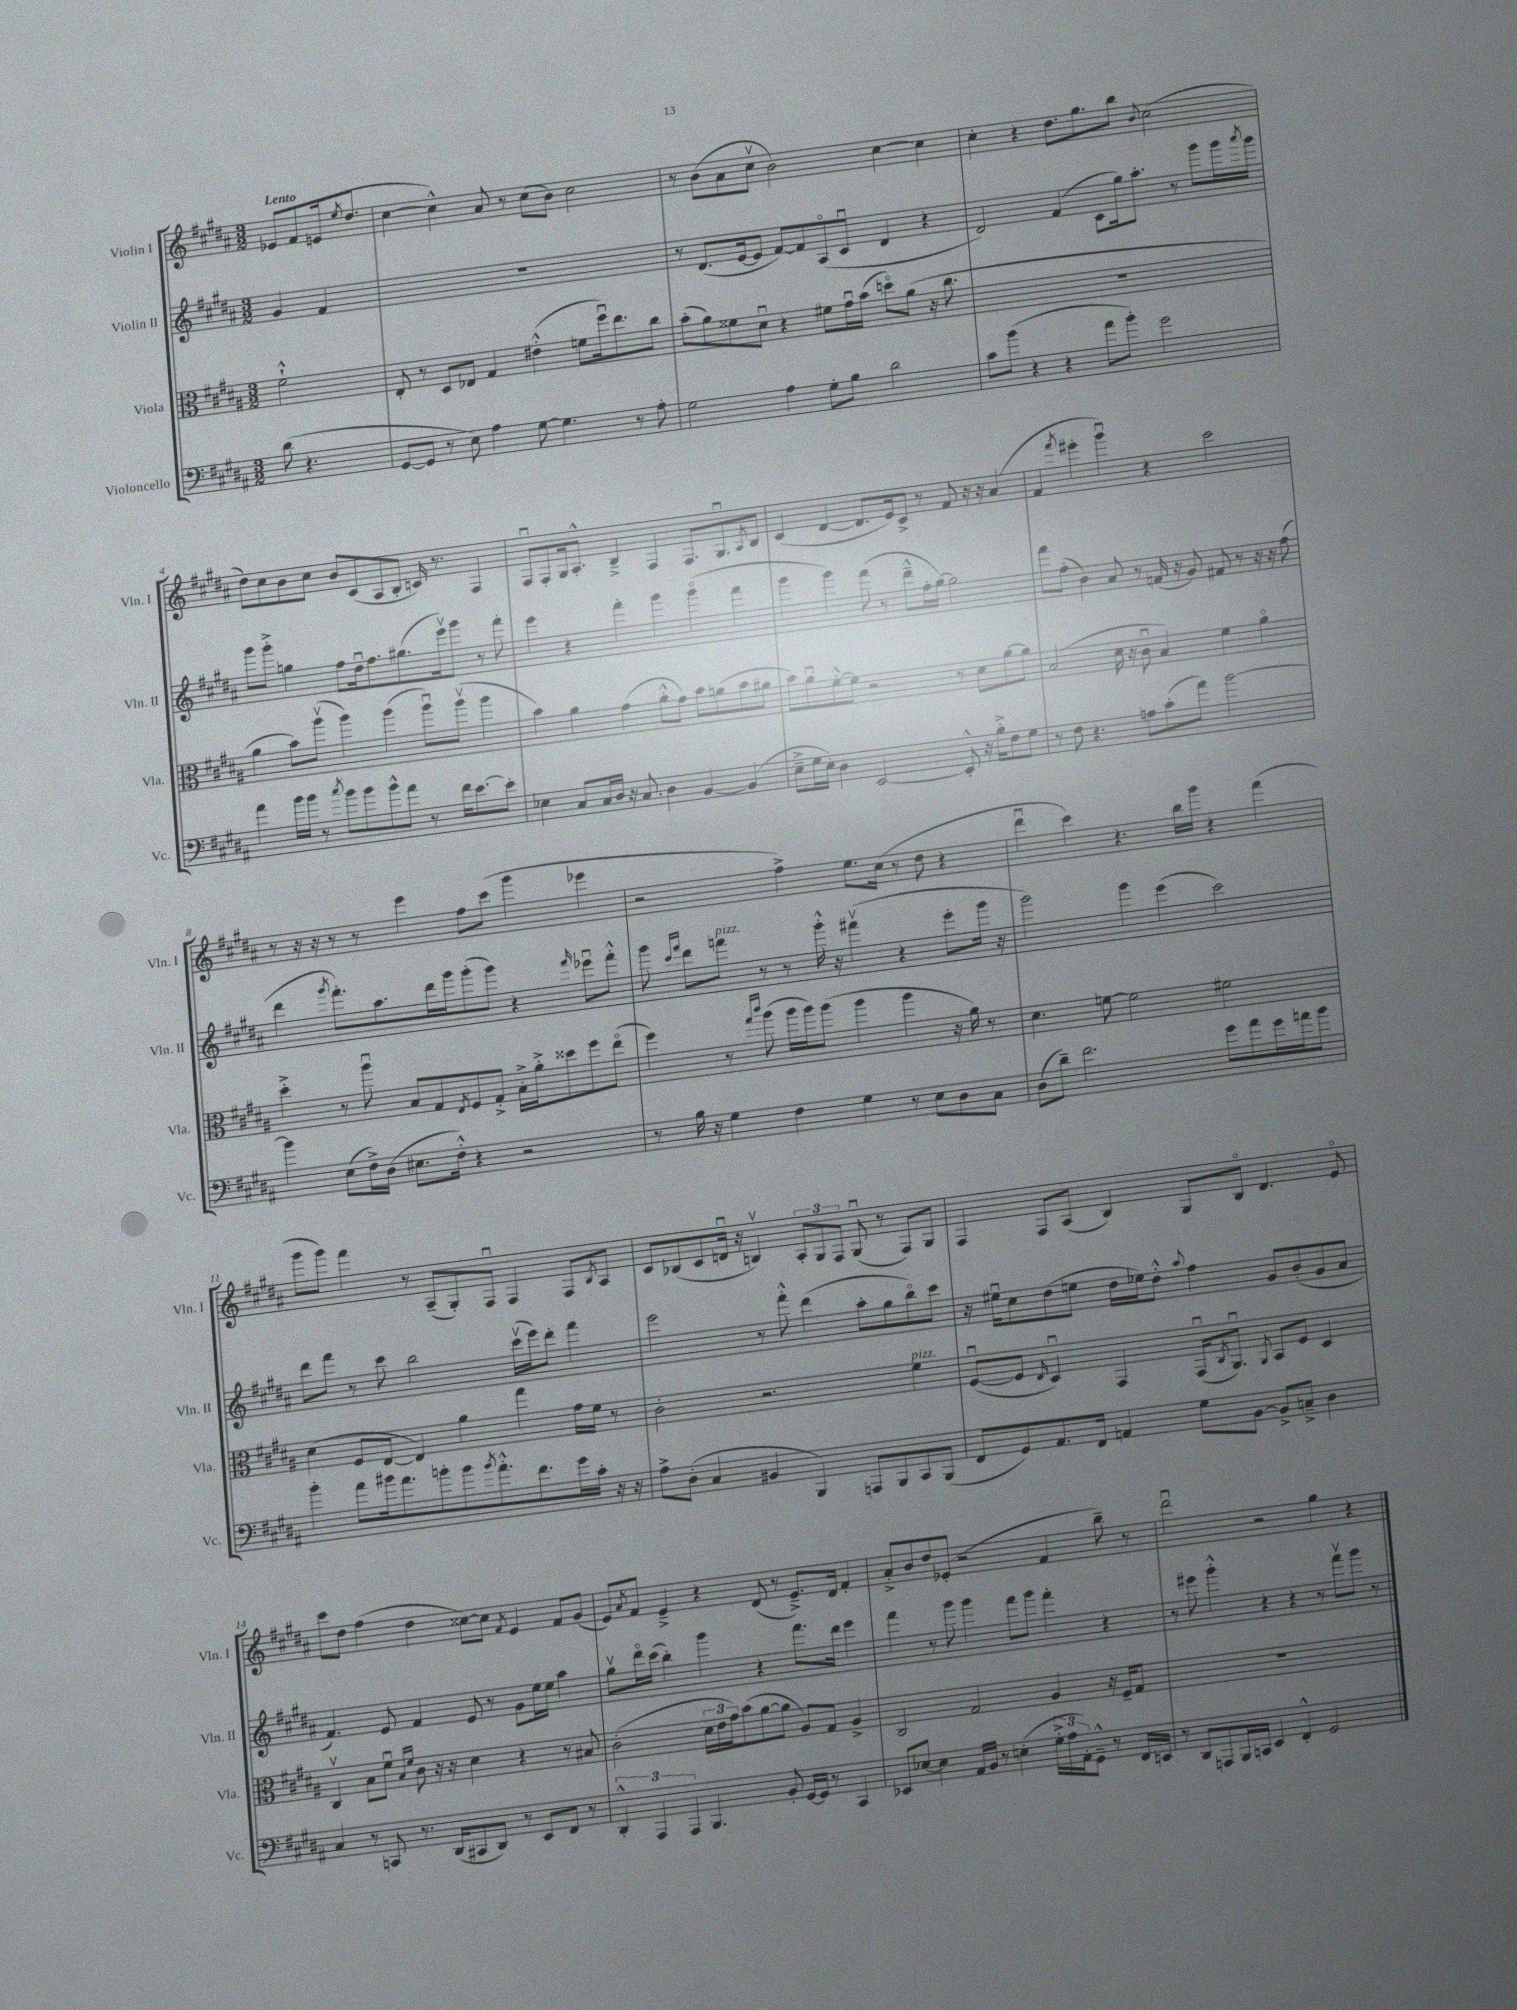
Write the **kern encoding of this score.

**kern	**kern	**kern	**kern
*staff4	*staff3	*staff2	*staff1
*clefF4	*clefC3	*clefG2	*clefG2
*k[f#c#g#d#a#]	*k[f#c#g#d#a#]	*k[f#c#g#d#a#]	*k[f#c#g#d#a#]
*M3/2	*M3/2	*M3/2	*M3/2
(8d#	2f#`^^	4g#	8e-
4.r	.	.	8f#
.	.	4f#	(16e
.	.	.	8qee
.	.	.	8.dd#
=	=	=	=
[8GG#	8E'	1.r	[4cc#
8GG#]	8r	.	.
8r	8D#	.	4cc#^^])
8E)	8E-	.	.
4A#	4G#	.	8a#
.	.	.	8r
[8G#	(4e#'^^	.	(8cc#
4.G#]	.	.	8b)
.	8f	.	2cc#
.	16ff#u)	.	.
.	8.ee	.	.
8r	.	.	.
8A#'	8cc#	.	.
=	=	=	=
2G#	(8b'	8r	8r
.	8a#)	(8.d#	(8b
.	8f##	.	8a#
.	.	[16e	.
.	8d#u	8e]	8cc#v
4A#	4r	[8f#)	2b)
.	.	8f#]	.
8G#'	8f#	(8A#o	.
8B	16g#u	8c#u	.
.	(16b	.	.
2d#	8ddo)	4d#	[4cc#
.	(8a#	.	.
.	16r	4r	4cc#]
.	8.cc#	.	.
=	=	=	=
8c#	1.r	2d#)	4cc#'
(8b	.	.	.
4r	.	.	4r
4r	.	(4f#	8.dd#
.	.	.	8.gg#
8a#	.	8c#	.
8b')	.	16gg#)	8bb
.	.	8.aa#'	.
.	.	.	8qqb
2g#	.	.	(2cc#
.	.	8r	.
.	.	8ggg#	.
.	.	16ggg#	.
.	.	8qaaa#	.
.	.	16ggg#	.
=	=	=	=
4a#	4a#	8ggg#	8dd#)
.	.	8ggg#'^	8cc#
16b	8b)	4gg	8b
16b	.	.	.
8r	(8aa#v	.	8cc#
8qcc#	.	.	.
8b	4aa#)	8ff#	8b
8b	.	16dd#u	(8c#
.	.	8.ff#	.
8b^^	(4aa#	.	8A#
8a#	.	(8.gg#	8B'
8r	8aa#u)	.	16c)
.	.	16eeev)	8.r
16f#	(8aa#v	8ggg#	.
[8.e	.	.	.
.	4aa#	8r	4F#
8e']	.	8fff#'	.
=	=	=	=
4E-	4b)	4eee	8F#u
.	.	.	8F#'
8C#	4a#	4r	16G#
.	.	.	8.A#'^^
16C#	.	.	.
16D#	.	.	.
16r	(4g#	4fff#'	4B~^
8.C#	.	.	.
4D#	8a#'^^	4ggg#	4F#
.	8g#)	.	.
[4BB	8b	(4ggg#o	8.F#
.	(8a	.	.
.	.	.	8.G#u
(4BB]	8b	4fff#	.
.	.	.	8qA#
.	8a#	.	8B
=	=	=	=
8E~^	8b)	4ggg#	(4c#
16G#	8a#u	.	.
16E')	.	.	.
4D#	[8f#'^^	4ggg#)	[4d#
.	8f#]	.	.
[2EE	2r	(8fff#	8.d#]
.	.	8r	.
.	.	.	16e)
.	.	8ddd#~^^	8c#^
.	.	16ff#'	8r
.	.	[16gg#)	.
8EE'^^]	8r	2gg#]	8f#
16r	8d#	.	16r
16B'^	.	.	16r
8F#	[8a#	.	(4a#
8G#	8a#]	.	.
=	=	=	=
8r	(2B	8fff#	4f#
8F#	.	(8ff#'	.
.	.	.	8qfff#
4.r	.	4b)	4eee#'
.	16d#	8a#	4ggg#u)
.	16r	.	.
8A	8c#u	8r	.
(8c#'	4B)	(16f	4r
.	.	16r	.
8a#)	.	8g#)	.
[2b	4f#	8f#	2ccc#
.	.	8r	.
.	4a#o	16r	.
.	.	16r	.
.	.	(8ff#	.
=	=	=	=
4b]	4dd#'^	4ddd#	8r
.	.	.	16r
.	.	.	16r
.	.	8qggg#	.
(8E	8r	8.fff#')	8r
16F#^)	8aa#u	.	8r
(16D#	.	8.aa#	.
8.E#	8B	.	4eee
.	8G#	16ddd#	.
16F#'^^)	.	16ggg#	.
.	8qE	.	.
4r	8F#	(8ggg#'	8ff#
.	8G#'^	8ggg#)	(8ccc#
2r	16B'^	4r	4ggg#
.	16a#'^	.	.
.	8dd##	.	.
.	.	16qqfff#	.
.	8ff#	8eee-u	4eee-
.	(8eeo	8fff#'^^	.
=	=	=	=
8r	4ff#)	8ggg#	2r
.	.	16qqccc#	.
.	.	16qqfff#	.
16B	.	8ddd#	.
16r	.	.	.
4G#	8r	8fff	.
.	16qqgg#	.	.
.	16qqccc#	.	.
.	(8aa#	8r	.
4F#	16aa#	8r	4ff#^)
.	16aa#)	.	.
.	(8aa#	16ggg#'^^	.
.	.	16r	.
4G#	4aa#	(4fff#v	8.ee
.	.	.	(16cc#
8r	4aa#	4r	8r
8E	.	.	8dd#
8D#	16r	8eee'	4r
.	16a#)	.	.
8C#	8r	16ggg#	.
.	.	16r	.
=	=	=	=
(8D#	4.d#	2ggg#)	4ddd#u
8d#~)	.	.	.
2.f#	.	.	4ccc#)
.	[8f	.	.
.	2f]	4ggg#	4.r
.	.	(4eee	.
.	.	.	16bb
.	.	.	16ggg#
8g#	2f#	2ccc#)	4r
8a#	.	.	.
16g#	.	.	(4fff#
16a	.	.	.
8b	.	.	.
=	=	=	=
4b'	(4d#	8ddd#	8ggg#
.	.	8fff#	8ggg#)
8a#	8F#	8r	4fff#
16b#	[8E	8ccc#	.
8.a#	.	.	.
.	4E])	2bb	8r
8b'	.	.	(8A#~
8b	4a#	.	8G#')
8qb	.	.	.
8.a#'^^	.	.	8F#u
.	4gg#	(16ccc#v	4F#
8.f#	.	16eee)	.
.	.	8ddd#'	.
16g#	16g#	4fff#	8F#
16c#'	16f#	.	.
.	.	.	8qB
16r	8r	.	8A#
16r	.	.	.
=	=	=	=
8A#^	2c#'	2eee	8c#
(8D#'	.	.	(8B-
4C#	.	.	8c#
.	.	.	16du
.	.	.	16r
4BB#	2.r	8r	4Bv)
.	.	8fff#'^^	.
4BBB)	.	(4ddd#	12A#'
.	.	.	12G#
.	.	.	12F#
8AAA	.	8aa#'	(8G#u
8BBB	.	8gg#	8r
8CC#	4f#	8bbo)	8F#)
(8BBB	.	8ccc#	8G#
=	=	=	=
8FF#	([8F#u	16r	4F#
.	.	16ee#u	.
8GG#)	8F#]	8cc#	.
.	16qqE	.	.
8.AA#	4D#u)	(8dd#	8F#
.	.	8ee	(8A#
16FF#	.	.	.
4AA	4GG#	16dd#	4B)
.	.	16ee-)	.
.	.	8dd#'^^	.
.	.	8qqaa#	.
8G#	(16GG#u	4ff#	8G#
.	8qC#	.	.
.	8.AA#u)	.	.
[8BB	.	.	8Bo
.	8qAA#	.	.
8BB^]	8BB	8g#	4.d#
8C~^	8F#	(8b'	.
4D#	4D#	8g#	.
.	.	8a#	8eo
=	=	=	=
4C#	4C#v	4.f#)	8ccc#
.	.	.	8dd#
8r	8B	.	(4ff#
8CC	8f#u	8e	.
.	16qqB	.	.
.	16qqf#	.	.
8.r	8c#	4f#	4dd#
.	16r	.	.
(16DD#	16r	.	.
8CC#	4d#	8e	[8cc##)
8DD#)	.	8r	8cc##]
.	.	.	8qf#
8r	4r	8g#	4e
8EE	.	16ee	.
.	.	16ee	.
8FF#	8r	4aa#	8f#
8r	8B#	.	(8g#
=	=	=	=
6DD#'^^	(2c#'	8gg#v	8e)
.	.	.	8qa#
.	.	16ddd#o	8f#
6AAA#	.	.	.
.	.	(16ccc#	.
.	.	4bb')	4e~^
6AAA#	.	.	.
4.BBB	24d#	4ggg#	4r
.	24e	.	.
.	24g#)	.	.
.	(8b	.	.
.	[8a#	4r	(8d#
8BB'	8a#]	.	8r
[16GG#	8A#)	8.fff#	8.e~^)
16GG#]	.	.	.
8r	8G#	.	.
.	.	16ddd#	16d#
4CC#	4A#^	4eee	4f#'
=	=	=	=
8EE-	2C#	4fff#	8a#'^
[8E-	.	.	8b
4E-]	.	8r	8dd#
.	.	8ggg#	(8e-'
16AA#	2G#	4ggg#	2r
16BB	.	.	.
8r	.	.	.
(4E'	.	8fff#	.
.	.	8ggg#	.
24G#'^	4A#	4fff#'	4f#
24A#	.	.	.
24AA#')	.	.	.
8GG#~^^	.	.	.
8r	16r	4r	8bb~)
.	16F#~	.	.
16FF#	8G#	.	8r
16EE	.	.	.
=	=	=	=
8r	1.r	8r	2ddd#u
8DD#	.	8eee#	.
8AAA	.	4ggg#'^^	.
16BBB	.	.	.
16CC	.	.	.
4EE	.	4r	2r
4FF#'^^	.	4r	.
2GG#	.	8r	4gg#
.	.	8fff#v	.
.	.	8ggg#	4r
.	.	8r	.
==	==	==	==
*-	*-	*-	*-
